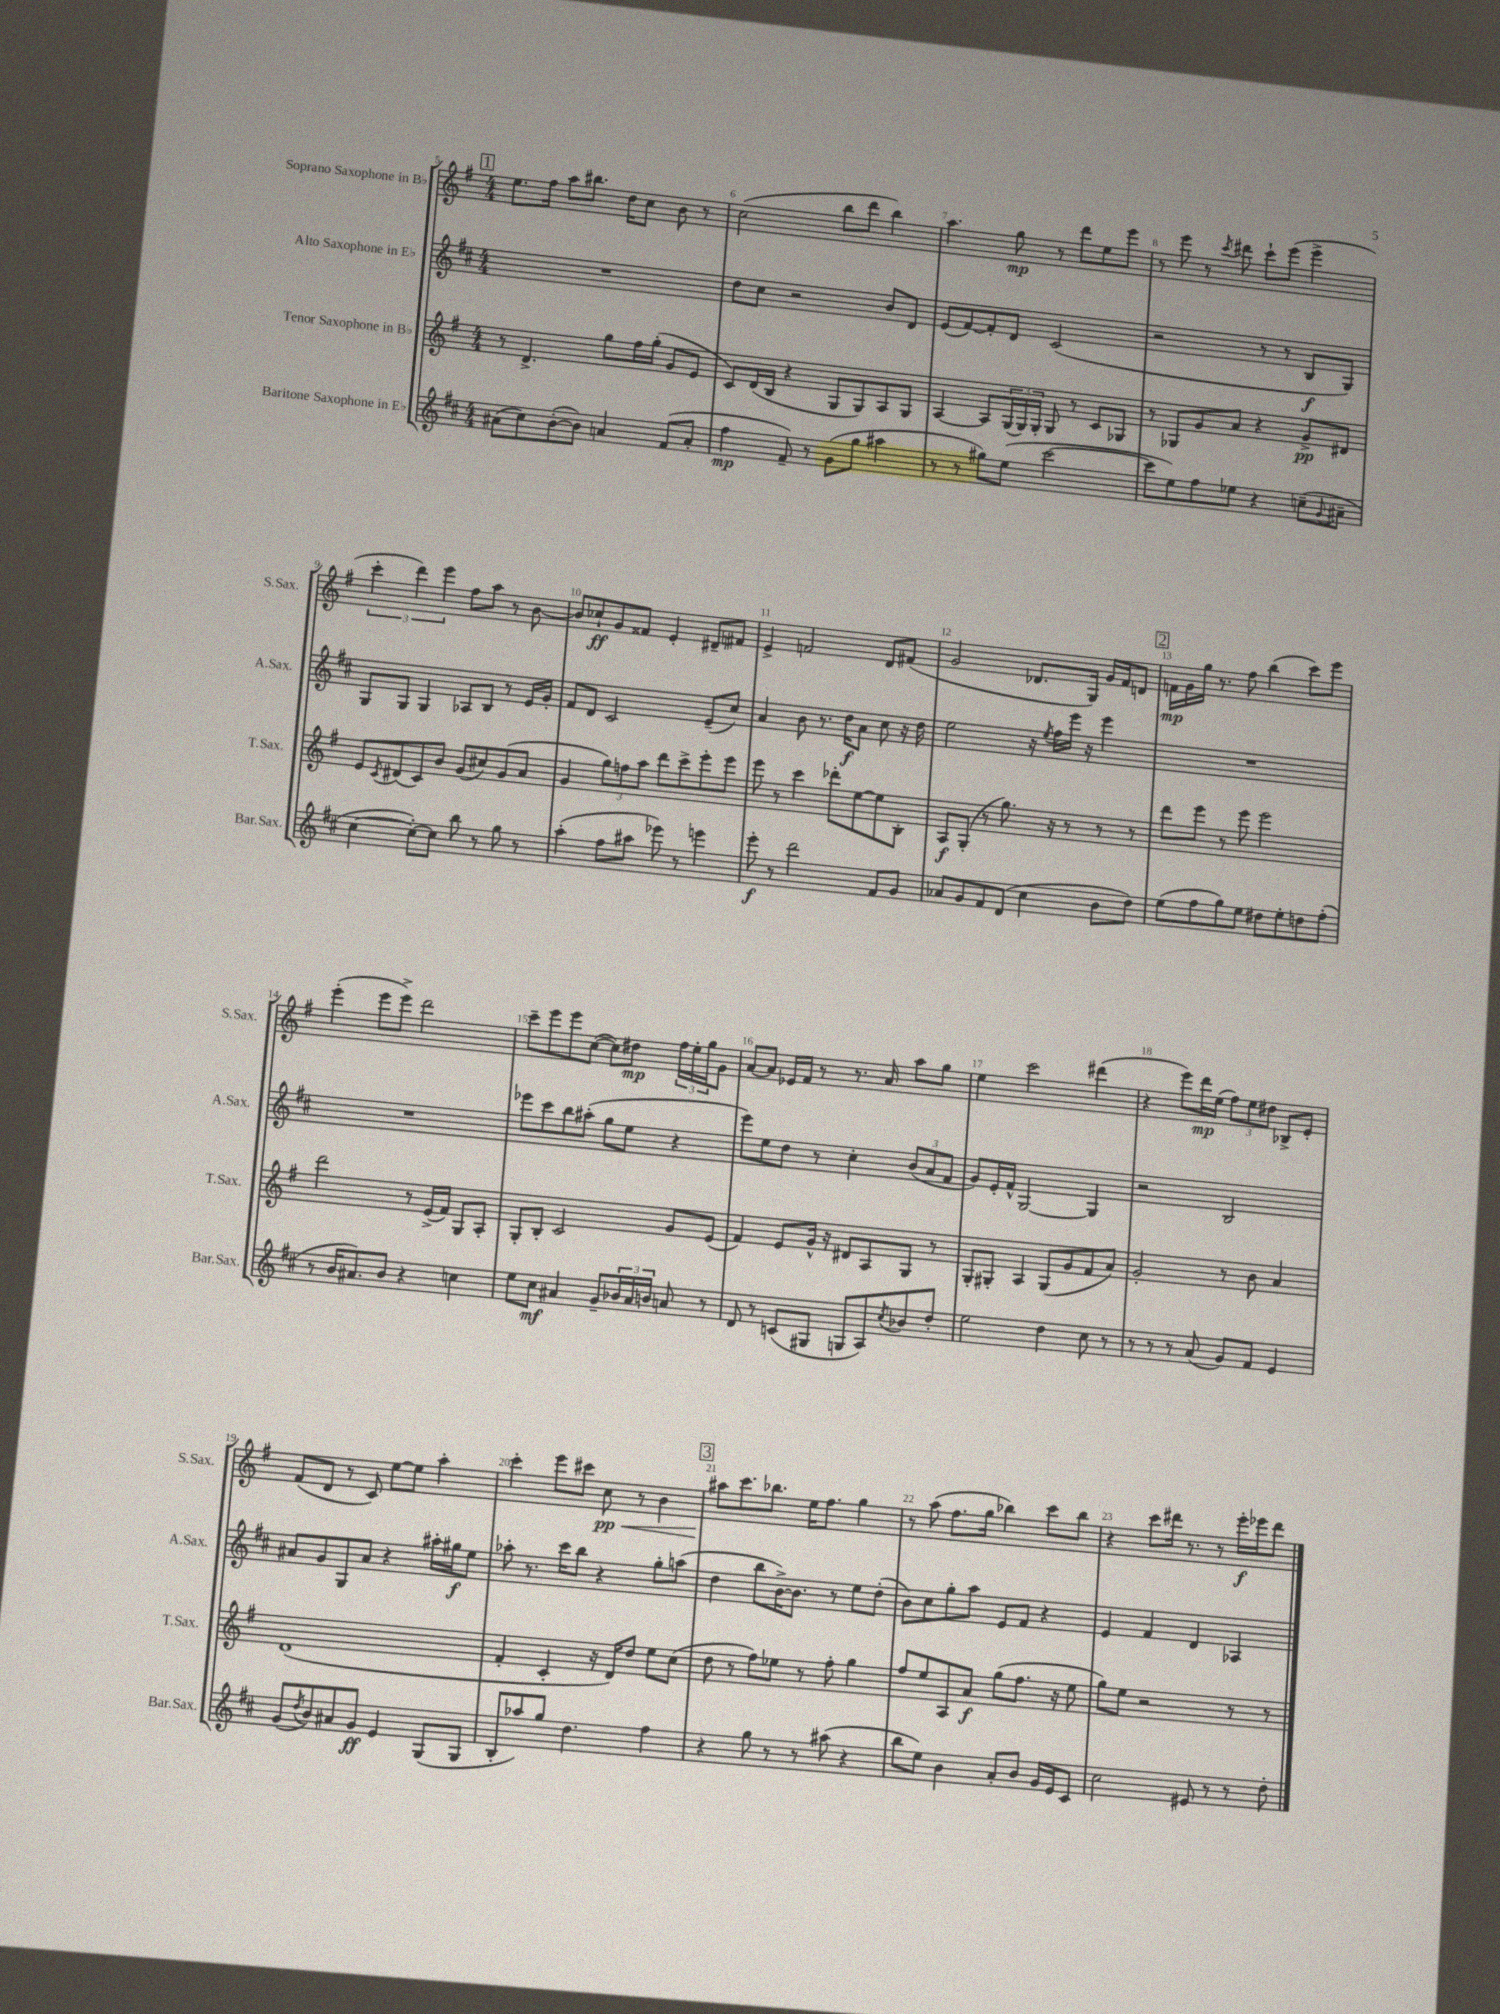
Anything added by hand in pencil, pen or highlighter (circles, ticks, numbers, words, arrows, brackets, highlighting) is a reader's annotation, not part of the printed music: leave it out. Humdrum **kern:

**kern	**kern	**kern	**kern
*staff4	*staff3	*staff2	*staff1
*clefG2	*clefG2	*clefG2	*clefG2
*k[f#c#]	*k[f#]	*k[f#c#]	*k[f#]
*M4/4	*M4/4	*M4/4	*M4/4
(8a#	8r	1r	8.ee
8cc#)	4.d^	.	.
.	.	.	16ff#
([8b'	.	.	8aa
8b])	.	.	8.bb#
4a	8gg	.	.
.	.	.	16dd
.	16ff#	.	8cc
.	(16gg'	.	.
(8f#	8g	.	8b
8a'	8e	.	8r
=	=	=	=
4ff#	8c)	8dd	(2cc
.	(16d	8cc#	.
.	16B	.	.
8f#~)	4r	2r	.
8r	.	.	.
(8g	8G	.	8bb
8gg	8G)	.	8ddd
4aa#	8A	8b	4bb)
.	8G	8d	.
=	=	=	=
8r	[4A	(8e	4.aa
8r	.	[8f#)	.
8gg#)	8A]	8f#']	.
(8ee	(24G	8d	8gg
.	24G)	.	.
.	24G'	.	.
[2ccc#	8G	(2c#	8r
.	8r	.	8ddd
.	8c	.	8ee
.	8G-	.	8eee
=	=	=	=
8ccc#]	8r	2r	8r
8ee)	8G-	.	8eee
8ff#	8g	.	8r
.	.	.	8qccc
8ee-	8a	.	8ddd#
4r	4r	8r	8ccc`
.	.	8r	(8eee
(8cc~	8g^	8B	4eee^
8qqg	.	.	.
8a#~	8d#	8G)	.
=	=	=	=
[4cc#	8e	8G	6ccc'
.	8qc	.	.
.	(8d#	8G	.
.	.	.	6ddd)
8cc#'_)	8c)	4G	.
.	.	.	6eee
8cc#]	8b	.	.
8bb	(8g	8A-	8ff#
8r	8cc#)	8B	8aa
8gg	(8g	8r	8r
8r	8a	16e	[8b
.	.	16g'	.
=	=	=	=
(4aa'	4g	8f#	8b]
.	.	8d	8cc-`
8ff#	12gg)	2c#	8g
.	12ff	.	.
8aa#	.	.	8f##
.	12aa	.	.
8eee-)	8ddd	.	4e'
8r	8ccc^	.	.
4eee	8eee'	(8e~	8d#~
.	8eee	8cc#)	8f#
=	=	=	=
8eee'	8eee	4a	4e^
8r	8r	.	.
2ddd	4ccc	8b	2f
.	.	8.r	.
.	8ddd-'	.	.
.	.	16dd	.
.	[8ee	8a	.
8f#	8ee]	8cc#	8d
8g	8B'	16r	(8f#
.	.	16dd	.
=	=	=	=
8a-	8A	2ee	2g
8g	(8G'	.	.
8f#	8r	.	.
(8d	8.gg)	.	.
4cc#	.	16r	8.d-
.	.	8qee	.
.	16r	16ff#	.
.	8r	16eee	.
.	.	16r	16G)
8b	8r	4eee	16g
.	.	.	16f#
8dd)	8r	.	8d
=	=	=	=
(8ee	8ddd	1r	16f
.	.	.	16g
8ff#	8eee	.	16gg
.	.	.	8.r
8gg)	8r	.	.
8ee	8eee	.	8ff#
8dd#	2eee	.	(4bb
8ee'	.	.	.
8dd	.	.	8ccc)
(8ff#'	.	.	8eee
=	=	=	=
8r	2ddd	1r	(4eee'
16b	.	.	.
8.a#)	.	.	.
.	.	.	8eee
8b	.	.	8eee^)
4r	8r	.	2ddd
.	(16e^	.	.
.	16f#)	.	.
4cc	8G	.	.
.	8A'	.	.
=	=	=	=
8ee	8G'	8eee-	8ccc~
8cc#	8B'	8ccc#	8eee
4a#	2c	8bb	8eee
.	.	(8aa#'	([8cc
8g~	.	8gg	8cc])
24b-	.	8ee	8dd#
24a#	.	.	.
24b	.	.	.
8a	8g	4r	24ff#
.	.	.	24ee'
.	.	.	24gg
8r	(8e	.	8g
=	=	=	=
8d	4f#)	8eee)	[8a
8r	.	8ee	8a]
(8c	8e	8dd	16e-
.	.	.	16f#
8G#	16g^^	8r	8r
.	16r	.	.
8G	8d#	4cc#'	8.r
8A)	8A	.	.
.	.	.	16a
8qcc#	.	.	.
8b-	8G	(12b	8aa
.	.	12a	.
8dd'	8r	.	8gg
.	.	12f#	.
=	=	=	=
2ee	8G'	8g)	4ee
.	8G#'	16e'	.
.	.	16f#^^	.
.	4A	[2G	2ccc
4dd	(8G#	.	.
.	8g	.	.
8cc#	8f#	4G]	(4ddd#
8r	8a)	.	.
=	=	=	=
8r	2g'	2r	4r
8r	.	.	.
8r	.	.	8eee)
(8a	.	.	16ddd
.	.	.	(16ee
8g)	8r	2B	12ff#)
.	.	.	12ee
8f#	8b	.	.
.	.	.	12dd#
4e	4a	.	8B-^
.	.	.	8e'
=	=	=	=
(8g	(1d	8a#	(8f#
8qdd	.	.	.
8b)	.	8g	8d
8a#	.	8G	8r
8g	.	8a#	8c)
4e	.	4r	[8ee
.	.	.	8ee]
(8G	.	16aa#'	4aa'
.	.	16gg#	.
8G	.	8ee	.
=	=	=	=
8B'	4f#'	8aa-'	4ccc'
8aa-)	.	8.r	.
8gg	4c'	.	8eee
.	.	16ccc#	.
4.dd	.	8bb	8ccc#
.	16r	4r	8cc
.	16d)	.	.
.	8dd	.	8r
4ff#	8ee	8gg'	4b
.	(8cc	(8aa	.
=	=	=	=
4r	8dd	4dd	8aa#
.	8r	.	8.ccc
8gg	8ff#)	8bb	.
.	.	.	8.bb-
8r	8ee-	[16b^)	.
.	.	8.b]	.
8r	8r	.	16ee
.	.	.	8.ff#
(8aa#	8ff#'	8r	.
4r	4gg	8ee	4gg
.	.	(8dd'	.
=	=	=	=
8bb	8ff#	8b)	8r
8ee)	8ee	8cc#	(8aa
4b	8A	8gg'	8.ff#
.	8a	8aa	.
.	.	.	16gg
8a'	(8gg	8e	4bb-)
8b	8.ff#	8f#	.
16g	.	4r	8ccc
16e	16r	.	.
8c#	8ee	.	8bb-
=	=	=	=
2cc#	8gg)	4e	4r
.	8ee	.	.
.	2r	4f#	8ccc
.	.	.	16ddd#
.	.	.	8.r
8e#	.	4d	.
8r	.	.	8r
8r	8r	4A-	16eee'
.	.	.	16eee-
8dd'	8r	.	8ddd#
==	==	==	==
*-	*-	*-	*-
